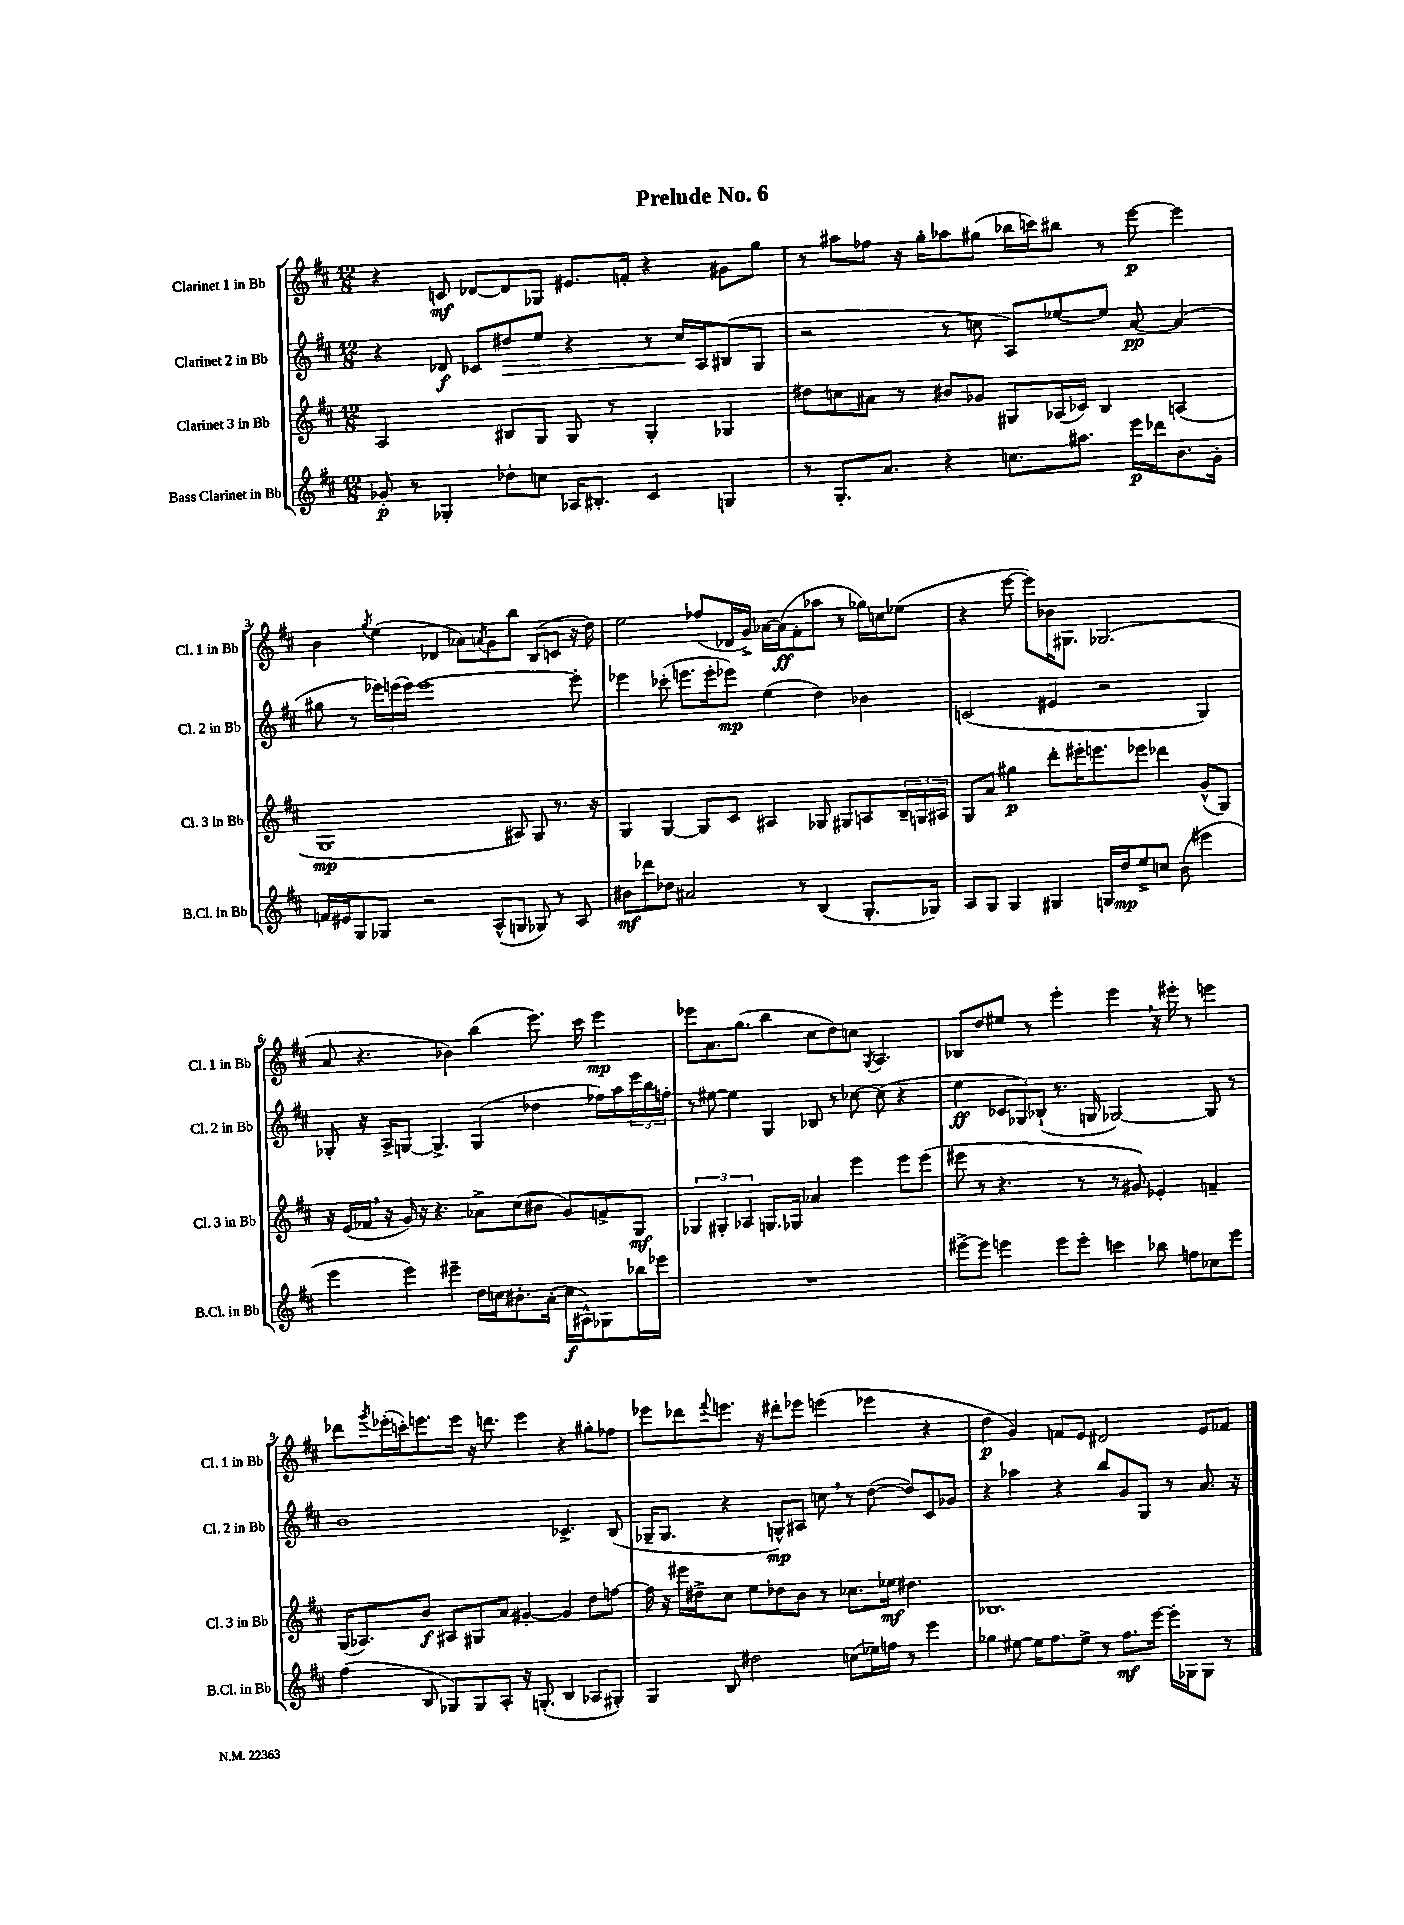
\header { title = "Prelude No. 6" }
<<
\new StaffGroup <<
\new Staff = "s0" \with { instrumentName = "Clarinet 1 in Bb" shortInstrumentName = "Cl. 1 in Bb" } {
    \clef treble \key d \major \numericTimeSignature \time 12/8
    r4 c'8\mf des'8~ des'8 ges8 eis'8. f'16-. r4 gis'8 g''8 |
    r8 ais''8 fes''8 r16 g''16-. aes''8 gis''8( bes''16 c'''16) bis''8 r8 e'''8~\p e'''4 |
    b'4 \acciaccatura { g''8 } e''4( des'4 aes'8) \acciaccatura { a'8 } g'8 b''8 b8( c'8 r16 d''16) |
    e''2 fes''8( des'16 g'16->) aes'16~ aes'16\ff( fis'8-. aes''8 r8 ges''16) c''16 ees''8( |
    r4 e'''8~ e'''8) bes'16 gis8. ges2.( |
    a'8 r4. bes'4) b''4( e'''8.) cis'''16 e'''4\mp |
    ees'''8 a'8. g''8.( b''4 cis''8 d''8) c''8 \acciaccatura { g8 } a4. |
    bes8 d''8 eis''8 r8 e'''4-. e'''4 \breathe r16 eis'''16-. r8 e'''4 |
    des'''8 \acciaccatura { g'''8 } ees'''16-.( c'''16-.) e'''8. e'''16 r16 d'''8. e'''4 r4 gis''8-. fes''8 |
    ees'''8 des'''8 \appoggiatura { fis'''8 } e'''8. r16 dis'''8-. ees'''8 e'''4( ees'''4 r4 |
    d''4\p g'4) f'8 e'8 dis'2 e'8 fes'8 \bar "|." |
}
\new Staff = "s1" \with { instrumentName = "Clarinet 2 in Bb" shortInstrumentName = "Cl. 2 in Bb" } {
    \clef treble \key d \major \numericTimeSignature \time 12/8
    r4 des'8\f ces'8 dis''8\> e''8 r4 r8 cis''16\! a16 bis8( g8 |
    r2 r8 c''8 a8) ees''8~ ees''8 a'8~\pp a'4( |
    gis''8 r8 \tuplet 3/2 { ees'''16) e'''16( e'''16) } e'''1~ e'''8-. |
    ees'''4 ces'''8-.( e'''8. e'''16-. ees'''8\mp) e''4( d''4) bes'4 |
    c'2( eis'4 r2 g4) |
    ges8-. r16 a16-> g8~ g4.-> g4( des''4 fes''16) a''16 \tuplet 3/2 { e'''16 b''16 f''16-. } |
    r8 eis''8~ eis''4 g4 bes8 r8 ces''8~ ces''8( r4 |
    e''4\ff \tuplet 3/2 { ces'8 ges8) bes8-!( } r8. g16 ges2~) ges8 r8 |
    b'1 ces'4.-> b8( |
    ges16-- ges8. r4 g8-^\mp) ais8 c''8 \breathe r8 d''8~( d''8) cis'8 ges'8 |
    r4 aes''4 r4 b''8 g'8 g8 r8 a'8. r16 \bar "|." |
}
\new Staff = "s2" \with { instrumentName = "Clarinet 3 in Bb" shortInstrumentName = "Cl. 3 in Bb" } {
    \clef treble \key d \major \numericTimeSignature \time 12/8
    a2 bis8 g8 g8 r8 g4-. ges4 |
    dis''8 c''8 ais'8 r8 bis'8 ges'8 gis8 aes16( ces'16) b4 a4( |
    g1\mp ais8) g8 r8. r16 |
    g4 g4~ g8 cis'8 ais4 ges8 gis8 a8 \tuplet 3/2 { b16-- g16 ais16 } |
    g8 a'8 gis''4\p d'''8-. eis'''16-. e'''8. ees'''8 des'''4 g'8-^( g8) |
    r16 e'16( fes'16 \breathe r16 g'16) r16 r4. aes'8-> cis''8( bis'8 g'8) f'8-> g8\mf |
    \tuplet 3/2 { ges4 gis4-. aes4 } g8. ges16 aes'4 e'''4 e'''8 e'''8( |
    eis'''8 r8 r4. r8 r8 gis'8) ees'4-. f'4-- |
    g16( aes8.) b'8\f ais8 gis8 a'8 gis'4~-. gis'4 d''8 f''8~ |
    f''16 r16 eis'''16 dis''16-> cis''8 e''8 des''8 b'8 r8 ces''8. ees''16\mf dis''4. |
    bes1. \bar "|." |
}
\new Staff = "s3" \with { instrumentName = "Bass Clarinet in Bb" shortInstrumentName = "B.Cl. in Bb" } {
    \clef treble \key d \major \numericTimeSignature \time 12/8
    ges'8-.\p r8 ges4-. des''8-. c''8 aes16 bis8.-. cis'4 g4 |
    r8 g8.-. a'8. r4 c''8. ais''8. e'''16\p des'''16 b'8. g'16-. |
    f'16 eis'16 g8 ges8 r2 a8-^( g8 ges8) r8 a8 |
    bis'8\mf des'''8 des''8 ais'2 r8 b4( g8.-. ges16) |
    a8 g8 g4 gis4 g16 d''16\mp e''8-> c''8 b'8( eis'''4 |
    e'''4 e'''4) eis'''4-- d''16 c''16 bis'8.-. a'16-.( c''16\f ais16-^) ges8 bes''16 ees'''16 |
    R1. |
    eis'''8~-> eis'''8 e'''4 e'''8 e'''8-. c'''4 bes''8 f''8 ces''8 e'''8 |
    fis''4( b8 ges8) ges8 a8-. r16 g8.-.( b4 aes8 gis8-.) |
    g4 b8 dis''2 c''8( ees''16) f''16 r8 e'''4 |
    ges''4 eis''8~ eis''16 fis''8. eis''8-> r8 fis''8.\mf e'''16~ e'''16-. ges16 ges8 r8 \bar "|." |
}
>>
>>
